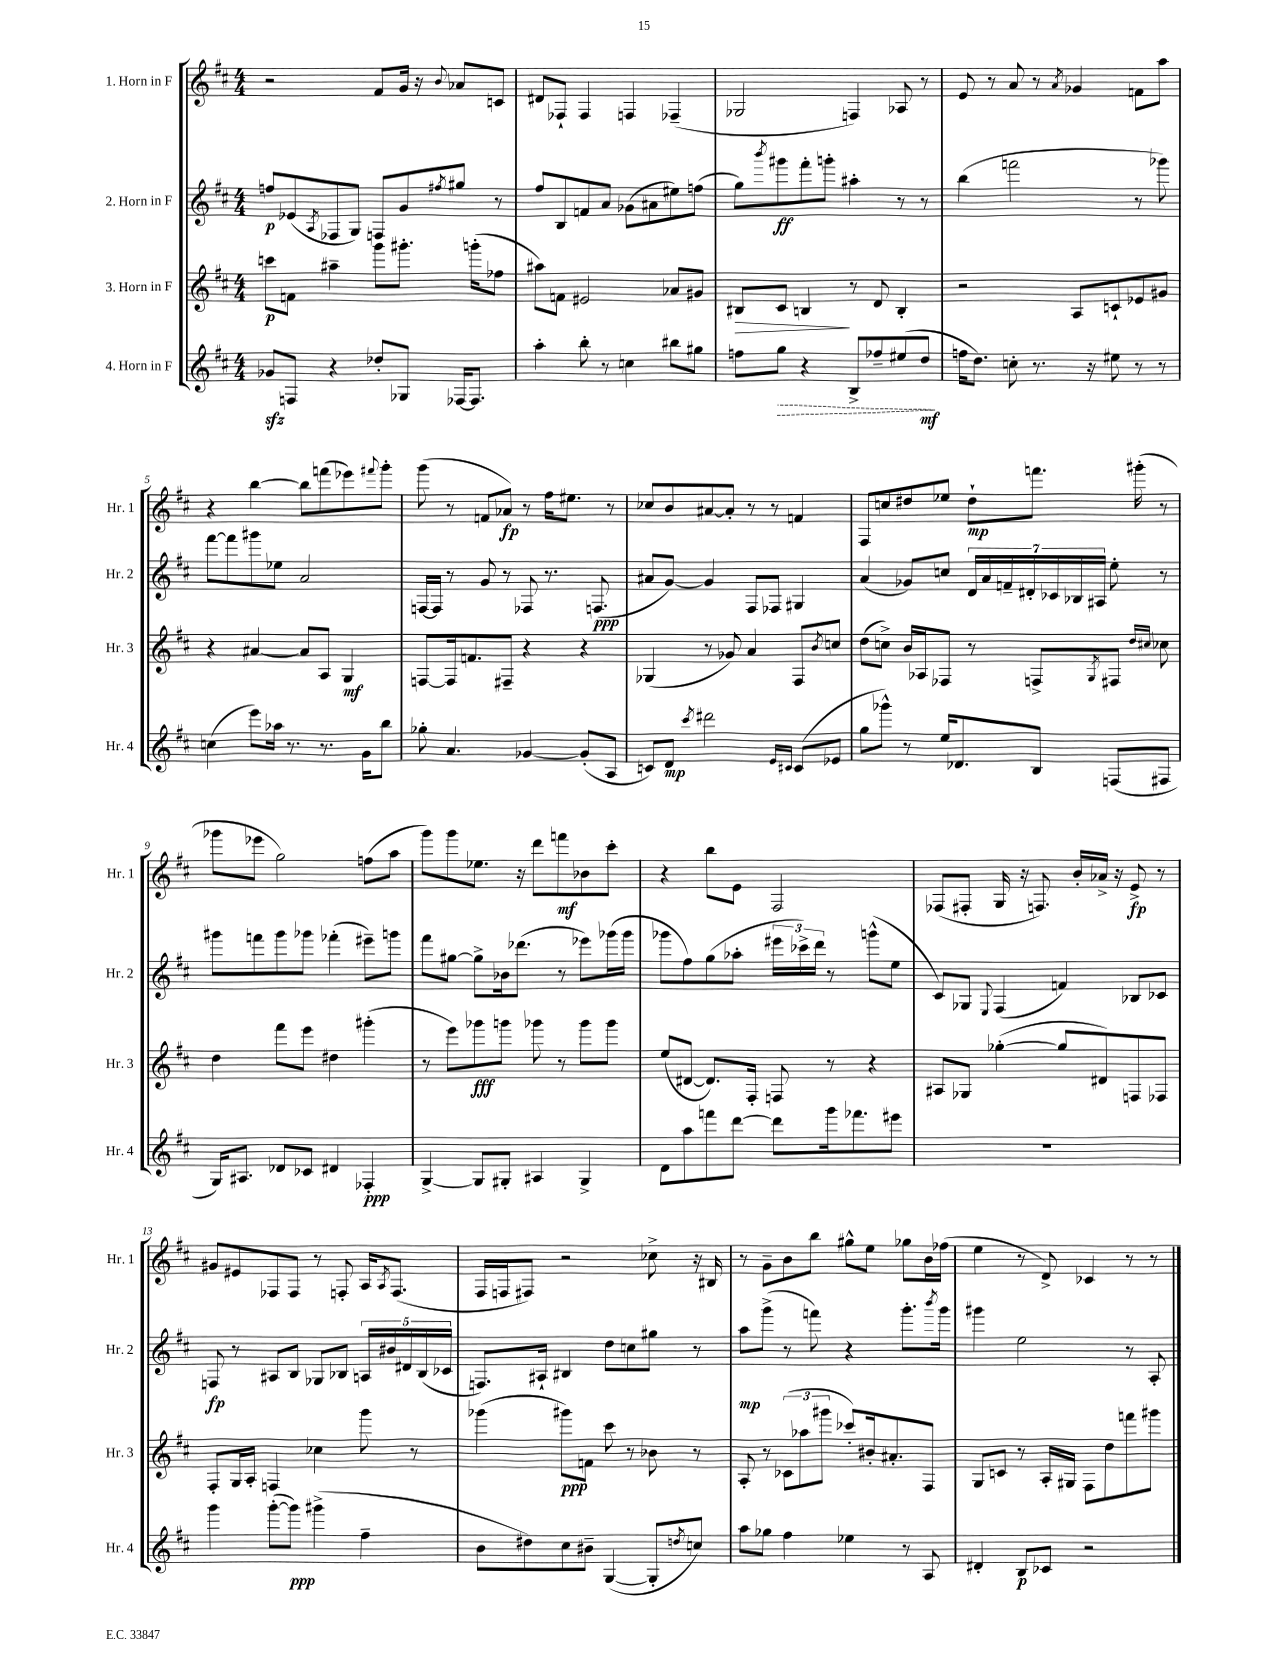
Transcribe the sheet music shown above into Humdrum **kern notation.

**kern	**kern	**kern	**kern
*staff4	*staff3	*staff2	*staff1
*clefG2	*clefG2	*clefG2	*clefG2
*k[f#c#]	*k[f#c#]	*k[f#c#]	*k[f#c#]
*M4/4	*M4/4	*M4/4	*M4/4
8g-	8ccc	8ff	2r
8F	8f	(8e-	.
.	.	8qA	.
4r	4aa#~	8F-	.
.	.	8G)	.
8dd-'	8ggg	8F	8f#
8G-	8.ggg#'	8g	16g
.	.	.	16r
.	.	8qff#	8qqb
[16F-	.	8gg#	8a-
8.F-]	(16ggg'	.	.
.	8ff-	8r	8c
=	=	=	=
4aa'	8aa#)	8ff#	8d#
.	8f	8B	8F-`
8bb'	2e#	8f	4F-
8r	.	8a	.
4cc	.	(8g-	4F
.	.	8a#	.
8bb#	8a-	8ee#)	(4F-~
8gg#	8g#	(8ff	.
=	=	=	=
8ff	8B#	8gg)	2G-
.	.	8qbbb	.
8gg	8c#	8ggg#	.
4r	4B	8fff#'	.
.	.	8ggg'	.
8B^	8r	4aa#'	4F)
8ff-~	8d	.	.
(8ee#	4B'	8r	8A-
8dd	.	8r	8r
=	=	=	=
16ff	2r	(4bb	8e
8.dd)	.	.	.
.	.	.	8r
8cc'	.	2fff	8a
8.r	.	.	8r
.	.	.	8qa
.	8A	.	4g-
16r	.	.	.
8ee#	8c`	.	.
8r	8e-	8r	8f
8r	8g#	8ggg-)	8aa
=	=	=	=
(4cc	4r	[8fff#	4r
.	.	8fff#]	.
8eee)	[4a#	8ggg#	[4bb
16aa-	.	8ee-	.
8.r	.	.	.
.	8a#]	2a	8bb]
8.r	8A	.	(8fff
.	4G	.	8eee-)
16g	.	.	.
.	.	.	8qqfff#
8bb	.	.	8ggg'
=	=	=	=
8gg-'	[8F	[16F	(8ggg
.	.	16F]	.
4.a	16F]	8r	8r
.	8.f	.	.
.	.	8g	8f
.	8F#~	8r	8a-)
[4g-	4r	8F-	8r
.	.	8.r	16ff#
.	.	.	8.ee#
(8g-']	4r	.	.
.	.	(8.F	.
8A	.	.	8r
=	=	=	=
8c)	(4G-	8a#	8cc-
8d	.	[8g)	8b
8qccc#	.	.	.
2ddd#	8r	4g]	[8a#
.	8g-)	.	8a#']
.	4a	8F#	8r
.	.	8F-	8r
16qqe	.	.	.
16qqc#	.	.	.
(8c#	8F#	4G#	4f
.	8qb	.	.
8e-	8cc	.	.
=	=	=	=
8gg	(8dd	(4a	8F#
8ggg-^^)	8cc^)	.	8cc
8r	16b	8g-)	8dd#
.	16A-	.	.
16ee	8F-	8cc	8ee-
8.d-	.	.	.
.	8r	28d	8dd#`
.	.	28a	.
.	.	28f~	.
.	.	28d#'	.
8B	8F^	.	8.fff
.	.	28c-	.
.	.	28B-	.
.	.	28A#	.
.	8qG	.	.
(8F	8F#	8ee'	.
.	.	.	(16ggg#'
.	16qqdd	.	.
.	16qqcc#	.	.
8F#	8cc-	8r	8r
=	=	=	=
16G)	4dd	8ggg#	8ggg-
8.A#	.	.	.
.	.	8fff	8eee-
8d-	8fff#	8ggg#	2gg)
8c-	8eee	8ggg-	.
4d#	4dd#	(4fff-'	.
4F-'	(4ggg#'	8eee#~)	(8ff
.	.	8ggg	8aa
=	=	=	=
[4G^	8r	8fff#	8ggg)
.	8eee)	[8gg#	8ggg
8G]	8ggg-	8gg#^]	8.ee-
8G#'	8ggg	16b-	.
.	.	(8.ddd-	16r
4A#	8ggg-	.	8ddd
.	8r	8r	8fff
4G#^	8ggg-	8eee-)	8b-
.	8ggg-	(16ggg-	8ccc#'
.	.	16ggg-	.
=	=	=	=
8d	(8ee	8ggg-	4r
8aa	[8d#	8ff#)	.
8fff	8.d#])	(8gg	8bb
[8ddd	.	8aa-'	8e
.	16F#'	.	.
8ddd]	8F	24eee#	2F#
.	.	24ccc-^)	.
.	.	24ddd	.
16ggg	8r	8r	.
8.fff-	.	.	.
.	4r	(8ggg^^	.
8eee#	.	8ee	.
=	=	=	=
1r	8A#	8c#)	(8F-
.	8G-	8G-	8F#'
.	.	8qqE	.
.	([4gg-'	(4F#	16G
.	.	.	16r
.	.	.	8.F)
.	8gg-]	4f)	.
.	.	.	16b'
.	8d#)	.	16a-^
.	.	.	16r
.	8F	8B-	8e^
.	8F-	8c-	8r
=	=	=	=
4ggg	8F#'	8F	8g#
.	16G	8r	8e#
.	16A'	.	.
([8ggg'	4F	8A#	8F-
8ggg])	.	8B	8F-
(4ggg#^	4cc-	8G-	8r
.	.	8B-	8F'
4ff#~	8ggg	20A	16A
.	.	20b#	.
.	.	.	8qA
.	.	.	(8.F
.	.	20d#	.
.	8r	.	.
.	.	(20B-	.
.	.	20c-	.
=	=	=	=
8b	(4ggg-	8.F)	16F#
.	.	.	16F
8dd#)	.	.	8F#)
.	.	16A#`	.
8cc#	8ggg#)	4B#	2r
8b#~	8f	.	.
([4G	8ccc#	8dd	.
.	8r	8cc	.
8G']	8b-	8gg#	8cc-^
8qdd	.	.	.
8cc)	8r	8r	16r
.	.	.	16B#
=	=	=	=
8aa	8A'	8aa	8r
8gg-	8r	(8ggg^	8g~
4ff#	(12c-	8r	8b
.	12aa-	.	.
.	.	8fff)	8bb
.	12ggg#	.	.
4ee-	8ccc-')	4r	8gg#^^
.	16b#'	.	8ee
.	8.a#'	.	.
8r	.	8.ggg'	8gg-
8A	8F#	.	16b
.	.	8qbbb	.
.	.	16ggg	(16ff-
=	=	=	=
4d#'	8G	4ggg#	4ee
.	8c	.	.
8B	8r	2ee	8r
8c-	16A'	.	8d^)
.	16G#	.	.
2r	8F#	.	4c-
.	8dd	.	.
.	8fff	8r	8r
.	8ggg#	8A'	8r
==	==	==	==
*-	*-	*-	*-
